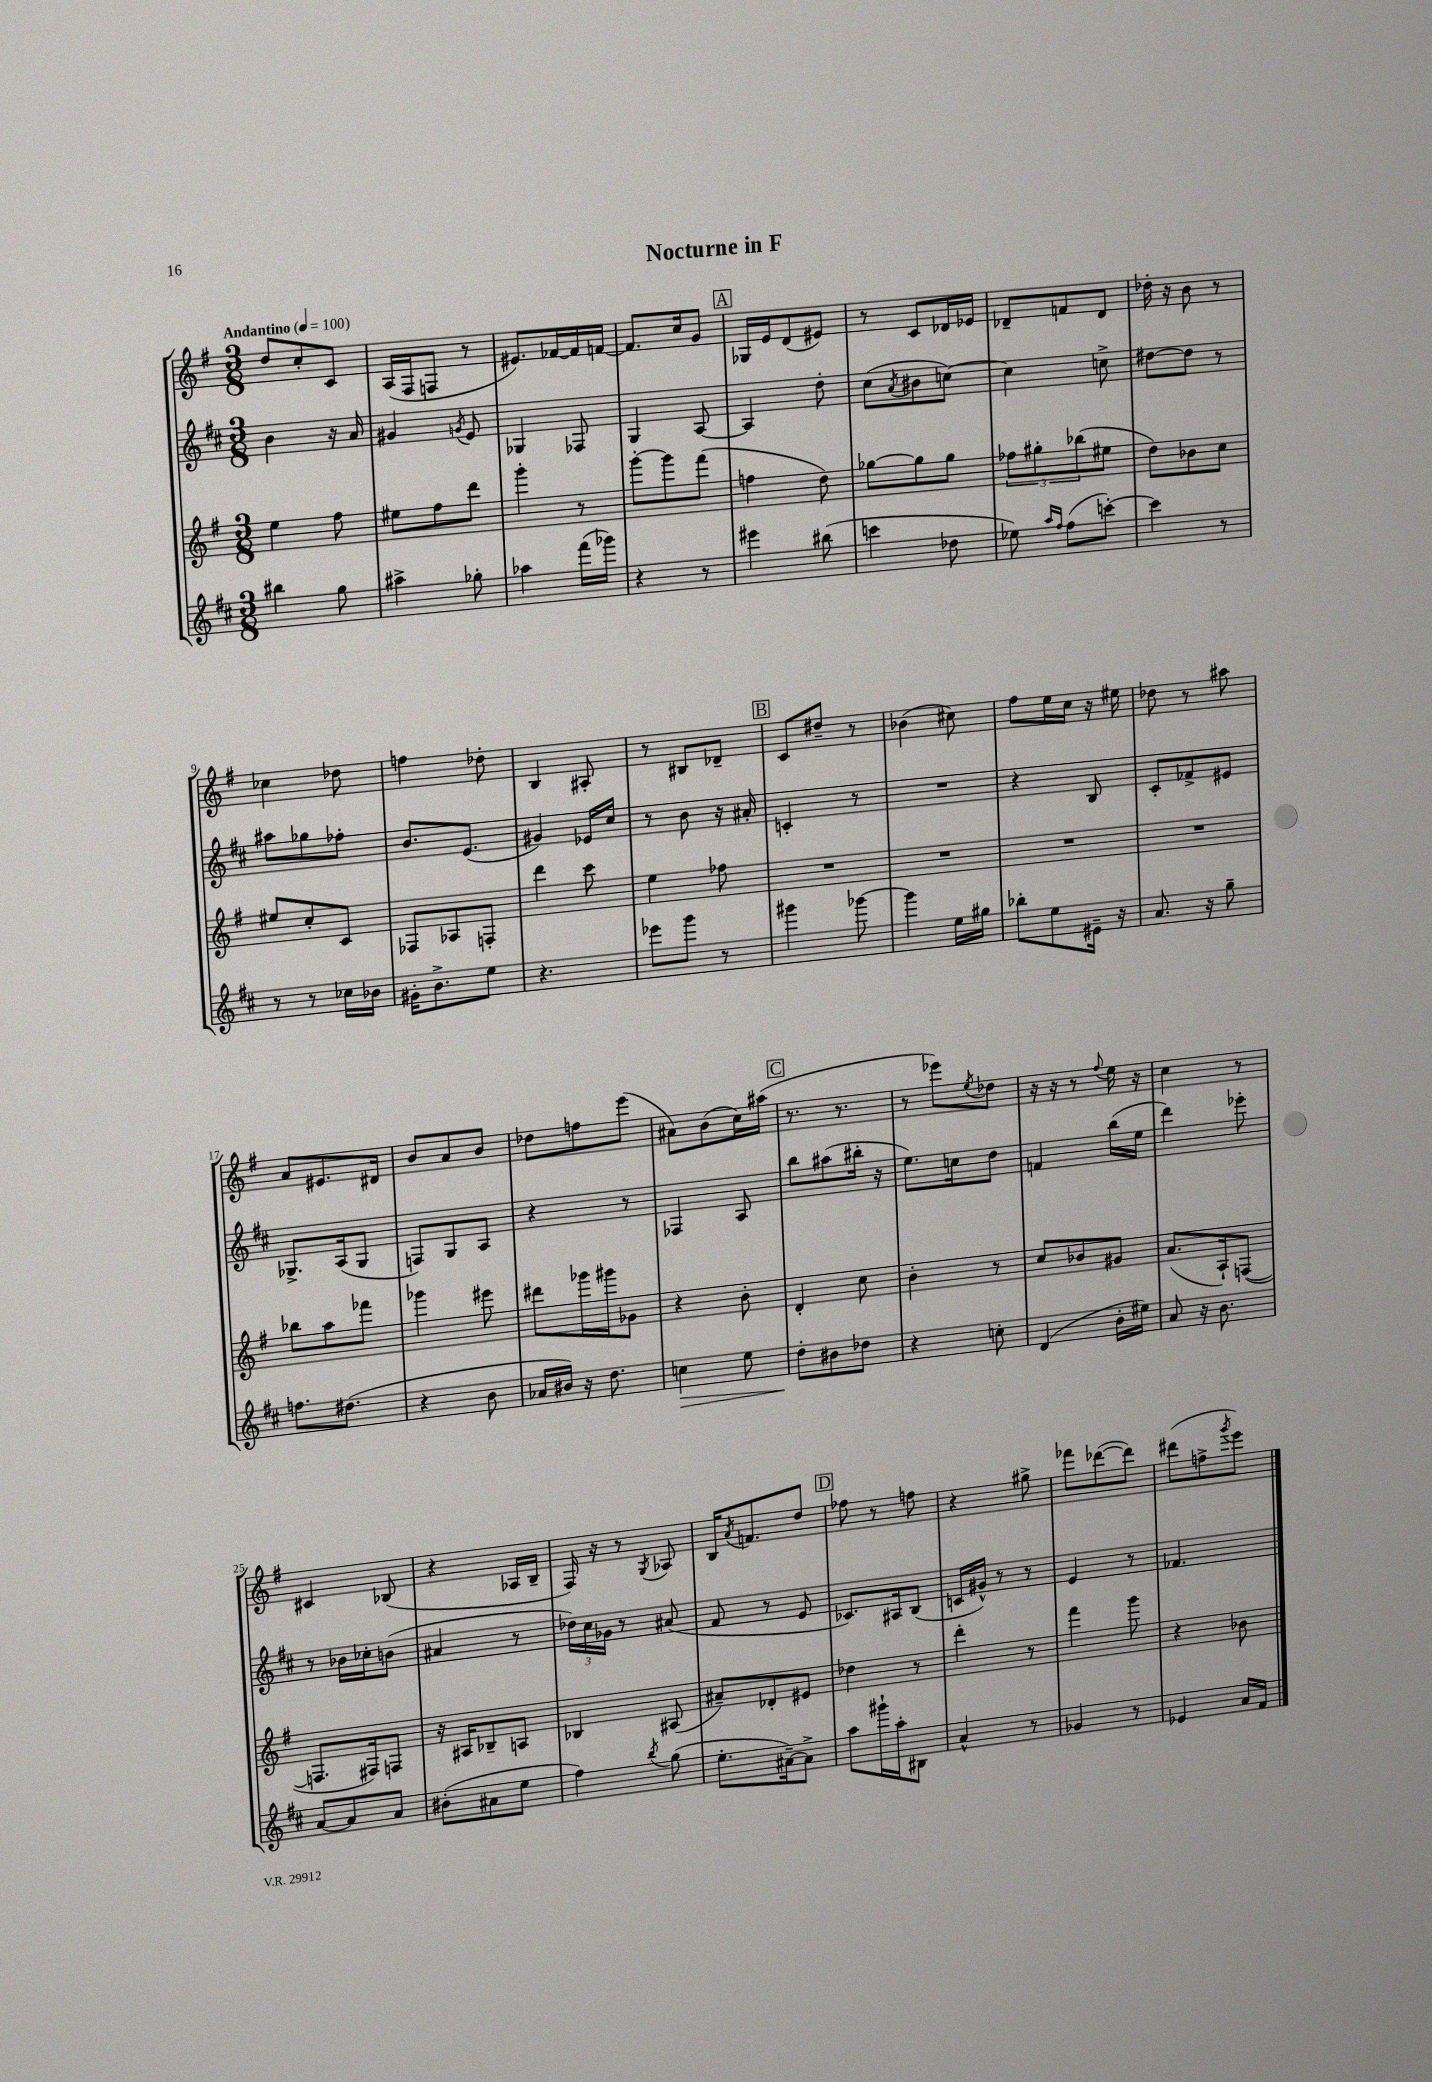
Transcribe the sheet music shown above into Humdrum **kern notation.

**kern	**dynam	**kern	**kern	**kern
*part4	*part4	*part3	*part2	*part1
*staff4	*staff4	*staff3	*staff2	*staff1
*clefG2	*	*clefG2	*clefG2	*clefG2
*k[f#c#]	*	*k[f#]	*k[f#c#]	*k[f#]
*M3/8	*	*M3/8	*M3/8	*M3/8
*MM100	*	*MM100	*MM100	*MM100
=1	=1	=1	=1	=1
!	!	!	!	!LO:TX:a:B:t=Andantino
4bb#X\	.	4ee\	4b\	8dd/L
.	.	.	.	8cc'/
8gg\	.	8ff#\	16r	8c/J
.	.	.	16a/	.
=2	=2	=2	=2	=2
4aa#X^\	.	8ee#X\L	4g#X/	(16A/LL
.	.	.	.	16F#/J
.	.	8ff#\	.	8Fn/J
.	.	.	8qgn/	.
8gg-X'\	.	8ddd\J	8e/	8r
=3	=3	=3	=3	=3
4aa-X\	.	4ggg'\	4G-X/	8.e#X/L)
.	.	.	.	[16f-X/L
(16fff#\LL	.	8r	8F-X/	16f-/]
16ggg-X\JJ)	.	.	.	[16fn/JJ
=4	=4	=4	=4	=4
4r	.	[8ggg'\L	4G/	8.f/L]
.	.	8ggg\]	.	.
.	.	.	.	16cc/k
8r	.	(8fff#\J	[8A/	8g/J
!!LO:REH:place=s1:t=A
=5	=5	=5	=5	=5
4eee#X\	.	4ffn\	4A/]	16G-X/LL
.	.	.	.	16e/J
.	.	.	.	(8d/
(8bb#X\	.	8dd\)	8dd'\	8e#X/J)
=6	=6	=6	=6	=6
4cccn\	.	[8gg-X\L	(8cc#\L	8r
.	.	.	8qa/	.
.	.	8gg-\]	8b#X\	8c/L
8dd-X\	.	8gg-\J	[8ccn\J)	16d-X/L
.	.	.	.	16e-X/JJ
=7	=7	=7	=7	=7
8ee-X\)	.	12ff-X\L	4cc\]	8d-X~/L
.	.	12gg#X'\	.	.
16qqaa/LL	.	.	.	.
16qqff#/JJ	.	.	.	.
(8ff#\L	.	.	.	8fn/
.	.	(12bb-X\	.	.
[8cccn'\J)	.	8ee#X\J	8ccn^\	8d-/J
=8	=8	=8	=8	=8
4ccc\]	.	8dd\L)	[8dd#X\L	16dd-X'\
.	.	.	.	16r
.	.	8b-X\	8dd#\J]	8b\
8r	.	8cc\J	8r	8r
!!LO:LB:g=z
=9	=9	=9	=9	=9
8r	.	8ee#X/L	8aa#X\L	4cc-X\
8r	.	8cc'/	8gg-X\	.
16cc-X\LL	.	8c/J	8ff-X'\J	8dd-X\
16b-X\JJ	.	.	.	.
=10	=10	=10	=10	=10
16g#X'\KL	.	8F-X/L	8.b/L	4ffn\
8.b^\	.	.	.	.
.	.	8A-X/	.	.
.	.	.	(8.e/J	.
8ee\J	.	8Fn'/J	.	8dd-X'\
=11	=11	=11	=11	=11
4.r	.	4ddd\	4g#X/)	4B/
.	.	8ccc\	16e-X/LL	8A#X'/
.	.	.	16cc#/JJ	.
=12	=12	=12	=12	=12
8eee-X\L	.	4ee\	8r	8r
8ggg\J	.	.	8b\	8B#X/L
8r	.	8ff-X\	16r	8d-X~/J
.	.	.	16a#X'/	.
!!LO:REH:place=s1:t=B
=13	=13	=13	=13	=13
4ggg#X\	.	4.r	4cn'/	8c/L
.	.	.	.	8dd#X~/J
[8ggg-X\	.	.	8r	8r
=14	=14	=14	=14	=14
4ggg-\]	.	4.r	4.r	(4b-X\
16ee\LL	.	.	.	8cc#X\)
16gg#X\JJ	.	.	.	.
=15	=15	=15	=15	=15
8bb-X'\L	.	4.r	4r	8ff#\L
8ee\	.	.	.	16ee\L
.	.	.	.	16cc\JJ
16e#X~\Jk	.	.	8B/	16r
16r	.	.	.	16ee#X\
=16	=16	=16	=16	=16
8.a/	.	4.r	8c#'/L	8dd-X\
.	.	.	8f-X^/	8r
16r	.	.	.	.
8gg~\	.	.	8e#X/J	8aa#X\
!!LO:LB:g=z
=17	=17	=17	=17	=17
8.ffn\L	.	8bb-X\L	8.G-X^/L	8a/L
.	.	8aa\	.	8.e#X/
(8.dd#X\J	.	.	(16A/k	.
.	.	8fff-X\J	8G-/J	.
.	.	.	.	16d#X/Jk
=18	=18	=18	=18	=18
4r	.	4ggg-X\	8Fn/L)	8b/L
.	.	.	8G/	8a/
8b\	.	8eee#X\	8A/J	8b/J
=19	=19	=19	=19	=19
16a-X/LL	.	8ddd#X\L	4r	8dd-X\L
16b#X/JJ)	.	.	.	.
16r	.	16ggg-X\L	.	8ffn\
8.dd\	.	16ggg#X\J	.	.
.	.	8g-X\J	8r	(8eee\J
=20	=20	=20	=20	=20
!	!LO:HP:b	!	!	!
4ccn\	>	4r	4F-X/	8a#X\L)
.	.	.	.	(8b\
8ee\	.	8b'\	8A/	16cc\L)
.	.	.	.	(16aa#X\JJ
!!LO:REH:place=s1:t=C
=21	=21	=21	=21	=21
8dd'\L	.	4d'/	8bb\L	8.r
8b#X\	]	.	(8aa#X\	.
.	.	.	.	8.r
8dd-X\J	.	8cc\	16bb#X'\Jk	.
.	.	.	16r	.
=22	=22	=22	=22	=22
4r	.	4b'\	8.ee\L)	8r
.	.	.	.	8eee-X\L)
.	.	.	16ccn\k	.
.	.	.	.	8qee/
8ccn'\	.	8r	8dd\J	8dd-X\J
=23	=23	=23	=23	=23
(4d/	.	8cc/L	4fn/	16r
.	.	.	.	16r
.	.	8b-X/	.	8r
.	.	.	.	8qqff#/
16b'\LL	.	8g#X/J	(16bb\LL	16ee\
16ee#X\JJ)	.	.	16ee\JJ	16r
=24	=24	=24	=24	=24
8a/	.	(8.a/L	4ddd\)	4cc\
16r	.	.	.	.
8.b\	.	16A`/k)	.	.
.	.	([8Fn/J	8eee-X'\	8r
!!LO:LB:g=z
=25	=25	=25	=25	=25
[8a/L	.	8.Fn/L]	8r	4c#X/
8a/]	.	.	16b-X\LL	.
.	.	16F#X/k)	16cc-X'\J	.
8a/J	.	8Fn/J	(8bn\J	(8B-X/
=26	=26	=26	=26	=26
(8b#X'\L	.	16r	4a#X/	4r
.	.	16A#X/KL	.	.
8a#X\	.	8B-X~/	.	.
8ee\J	.	8An/J	8r	16A-X/LL
.	.	.	.	16B~/JJ
=27	=27	=27	=27	=27
4ff#\)	.	4B-X/	24dd-X\LL)	16F#/)
.	.	.	24cc#\	.
.	.	.	.	16r
.	.	.	24g-X\JJ	.
.	.	.	8r	8r
8qbb/	.	.	.	8qG/
(8gg\	.	(8A#X/	(8a#X/	8A-X/
=28	=28	=28	=28	=28
8.ee'\L	.	8a#X~/L)	8f#/	16B/KL
.	.	.	.	8qa/
.	.	.	.	8.fn/
.	.	8d-X'/	8r	.
[16a#X~\k)	.	.	.	.
8a#^\J]	.	8e#X/J	8e/	8dd/J
!!LO:REH:place=s1:t=D
=29	=29	=29	=29	=29
8aa\L	.	4dd-X\	8.c-X/L)	8ff-X\
16ggg#X`\L	.	.	.	8r
16aa'\J	.	.	16A#X/k	.
8B#X\J	.	8r	(8B/J	8ffn\
=30	=30	=30	=30	=30
4a^^/	.	4ddd'\	16cn/LL	4r
.	.	.	16g#X^^/JJ)	.
.	.	.	8r	.
8r	.	8r	8r	8gg#X^\
=31	=31	=31	=31	=31
4g-X/	.	4fff#\	4e/	8fff-X\L
.	.	.	.	([8ddd-X\
8r	.	8ggg\	8r	8ddd-\J])
=32	=32	=32	=32	=32
4e-X/	.	4r	4.f-X/	(8ddd#X\L
.	.	.	.	8ffn^\
.	.	.	.	8qggg/
16a/LL	.	8b-X\	.	8eee\J)
16f#/JJ	.	.	.	.
==	==	==	==	==
*-	*-	*-	*-	*-
